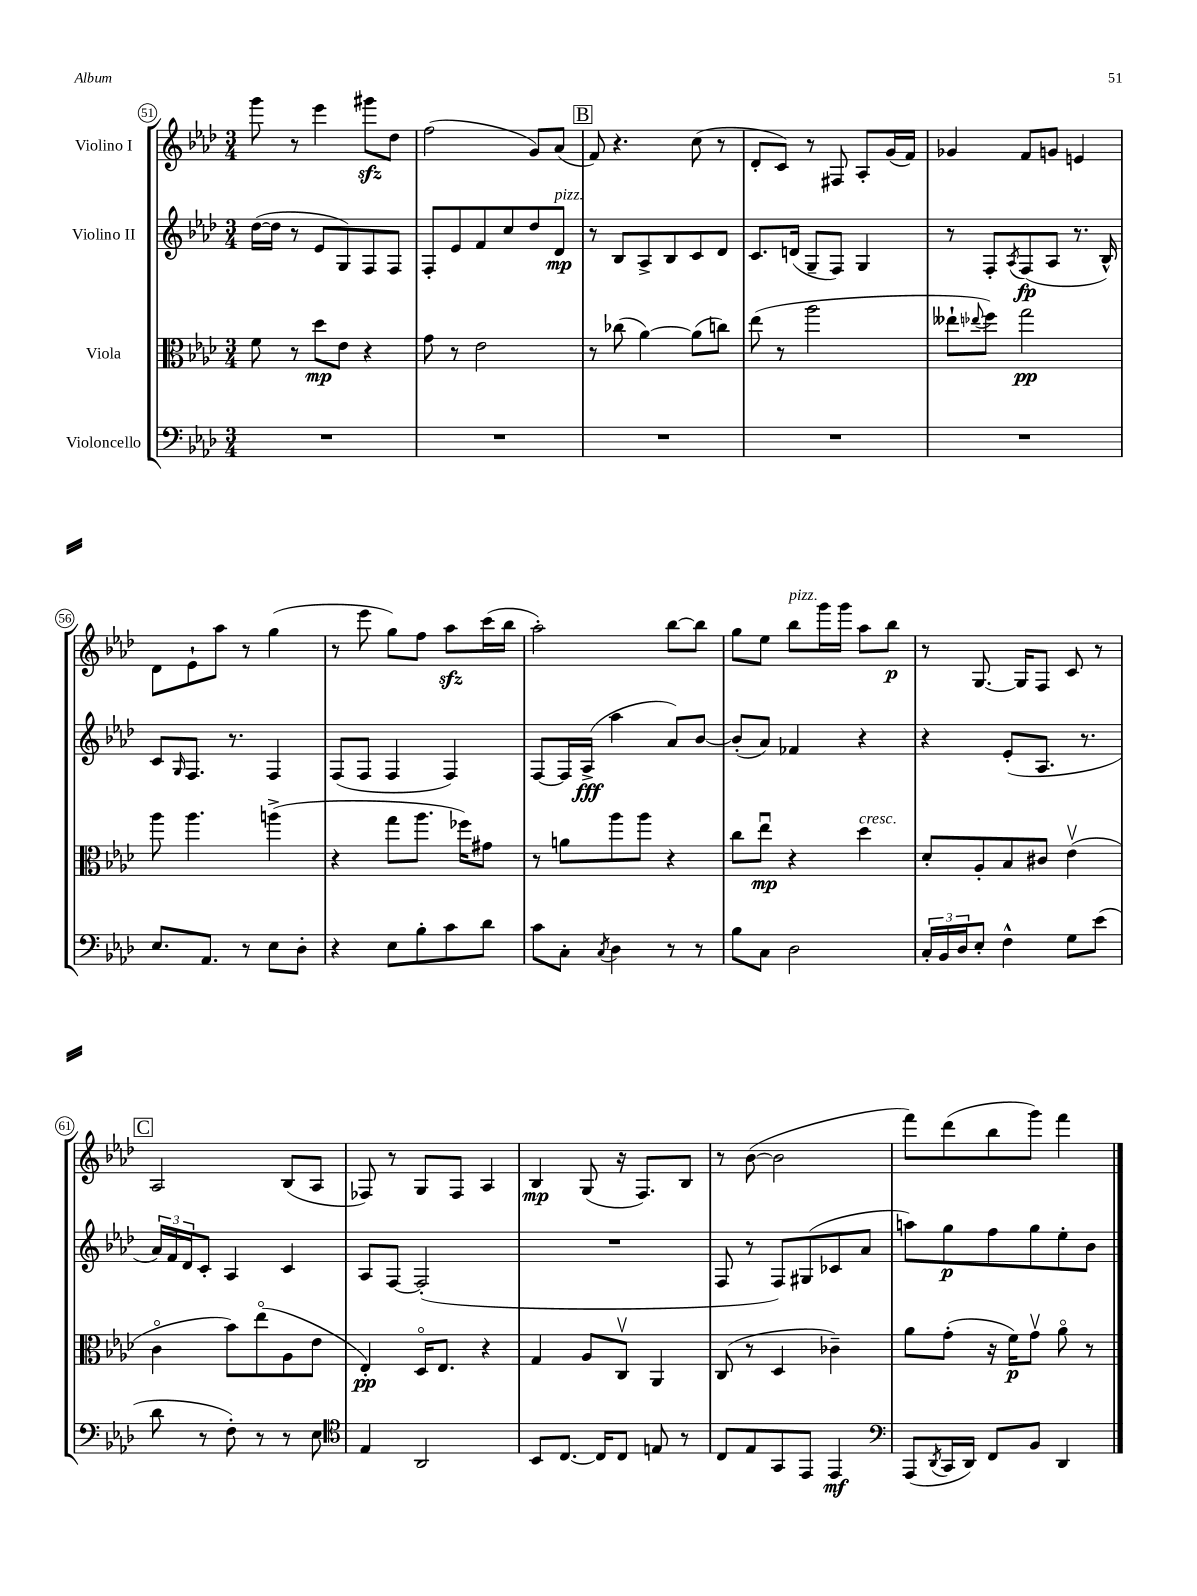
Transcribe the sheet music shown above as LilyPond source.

<<
\new StaffGroup <<
\new Staff = "s0" \with { instrumentName = "Violino I" } {
    \clef treble \key aes \major \numericTimeSignature \time 3/4
    g'''8 r8 ees'''4 gis'''8\sfz des''8 |
    f''2( g'8) aes'8( |
    \mark \markup { \box "B" } f'8) r4. c''8( r8 |
    des'8-. c'8) r8 fis8 aes8-. g'16( f'16) |
    ges'4 f'8 g'8 e'4 |
    des'8 ees'8-! aes''8 r8 g''4( |
    r8 ees'''8 g''8) f''8 aes''8\sfz c'''16( bes''16 |
    aes''2-.) bes''8~ bes''8 |
    g''8 ees''8 bes''8^\markup { \italic "pizz." } g'''16 g'''16 aes''8 bes''8\p |
    r8 g8.~ g16 f8 c'8 r8 |
    \mark \markup { \box "C" } aes2 bes8( aes8 |
    fes8) r8 g8 fes8 aes4 |
    bes4\mp g8( r16 f8.) bes8 |
    r8 bes'8~( bes'2 |
    f'''8) des'''8( bes''8 g'''8) f'''4 \bar "|." |
}
\new Staff = "s1" \with { instrumentName = "Violino II" } {
    \clef treble \key aes \major \numericTimeSignature \time 3/4
    des''16~( des''16 r8 ees'8 g8) f8 f8 |
    f8-. ees'8 f'8 c''8 des''8 des'8\mp^\markup { \italic "pizz." } |
    \mark \markup { \box "B" } r8 bes8 aes8-> bes8 c'8 des'8 |
    c'8. d'16( g8-- f8) g4 |
    r8 f8-. \acciaccatura { aes8 } f8\fp( aes8 r8. bes16-^) |
    c'8 \grace { g16 } f8. r8. f4 |
    f8( f8 f4 f4) |
    f8~ f16 aes16->\fff( aes''4 aes'8) bes'8~ |
    bes'8-.( aes'8) fes'4 r4 |
    r4 ees'8-.( aes8. r8. |
    \mark \markup { \box "C" } \tuplet 3/2 { aes'16) f'16 des'16 } c'8-. aes4 c'4 |
    aes8 f8~ f2-.( |
    R2. |
    f8 r8 f8) gis8( ces'8 aes'8 |
    a''8) g''8\p f''8 g''8 ees''8-. bes'8 \bar "|." |
}
\new Staff = "s2" \with { instrumentName = "Viola" } {
    \clef alto \key aes \major \numericTimeSignature \time 3/4
    f'8 r8 des''8\mp ees'8 r4 |
    g'8 r8 ees'2 |
    \mark \markup { \box "B" } r8 ces''8( aes'4~) aes'8( c''8) |
    ees''8( r8 aes''2 |
    eeses''8-! \appoggiatura { ees''8 } f''8) g''2\pp |
    aes''8 aes''4. a''4->( |
    r4 g''8 aes''8. fes''16) gis'8 |
    r8 a'8 aes''8 aes''8 r4 |
    c''8 ees''8\downbow\mp r4 des''4^\markup { \italic "cresc." } |
    des'8-. aes8-. bes8 cis'8 ees'4\upbow( |
    \mark \markup { \box "C" } c'4\flageolet bes'8) ees''8\flageolet( aes8 ees'8 |
    ees4-.\pp) des16\flageolet ees8. r4 |
    g4 aes8 c8\upbow aes,4 |
    c8( r8 des4 ces'4--) |
    aes'8 g'8-.( r16 f'16\p) g'8\upbow aes'8\flageolet r8 \bar "|." |
}
\new Staff = "s3" \with { instrumentName = "Violoncello" } {
    \clef bass \key aes \major \numericTimeSignature \time 3/4
    R2. |
    R2. |
    \mark \markup { \box "B" } R2. |
    R2. |
    R2. |
    ees8. aes,8. r8 ees8 des8-. |
    r4 ees8 bes8-. c'8 des'8 |
    c'8 c8-. \acciaccatura { c8 } des4 r8 r8 |
    bes8 c8 des2 |
    \tuplet 3/2 { c16-. bes,16 des16 } ees8-. f4-^ g8 ees'8( |
    \mark \markup { \box "C" } des'8 r8 f8-.) r8 r8 ees8 |
    \clef tenor ees4 aes,2 |
    bes,8 c8.~ c16 c8 e8 r8 |
    c8 ees8 g,8 ees,8 ees,4\mf |
    \clef bass aes,,8( \acciaccatura { des,8 } c,16 des,16) f,8 bes,8 des,4 \bar "|." |
}
>>
>>
\layout { \context { \Score currentBarNumber = #51 \override BarNumber.stencil = #(make-stencil-circler 0.1 0.3 ly:text-interface::print) } }
